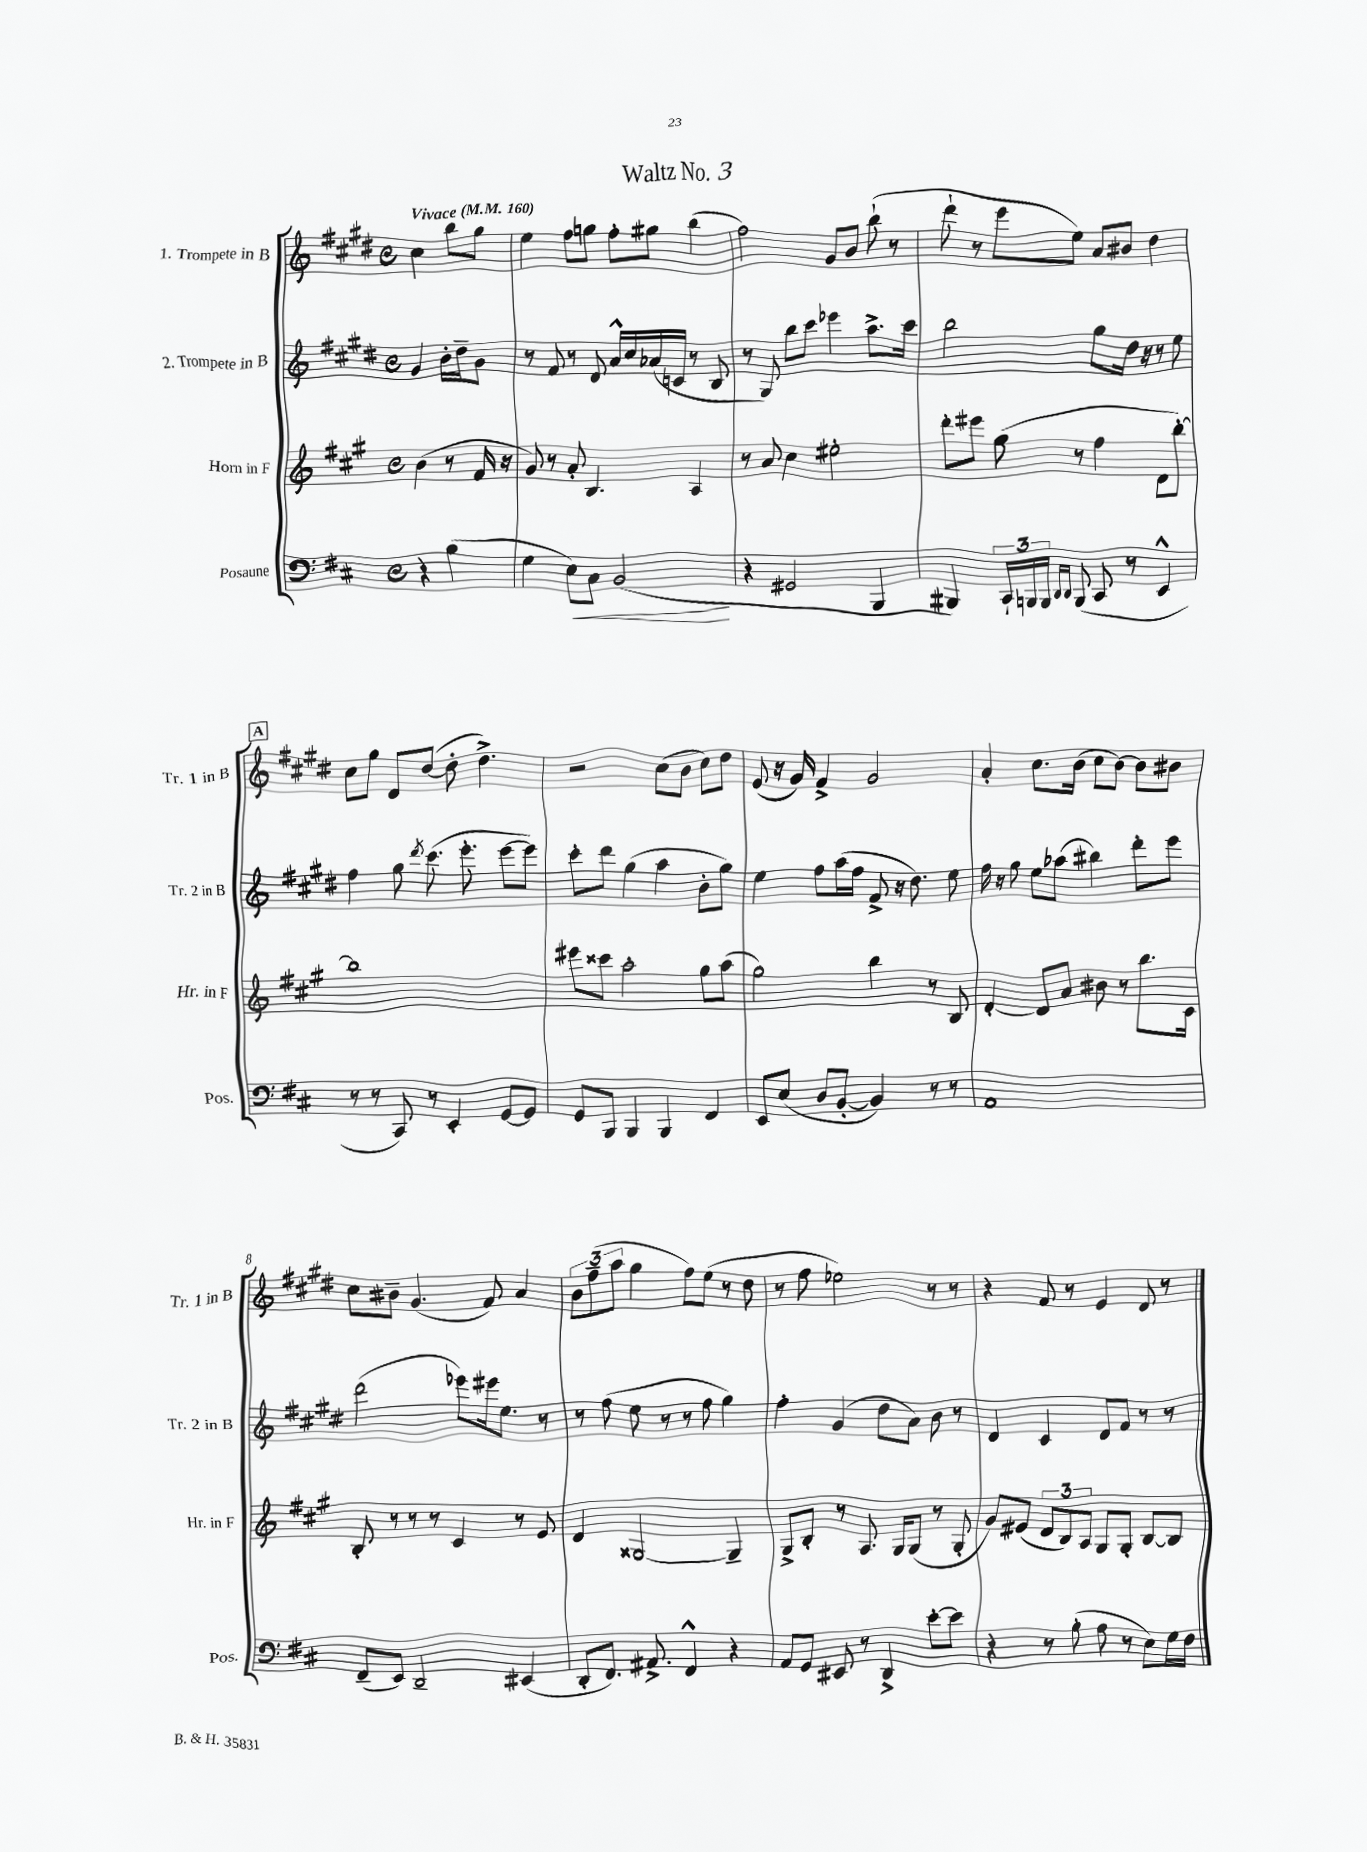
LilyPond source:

\header { title = "Waltz No. 3" }
<<
\new StaffGroup <<
\new Staff = "s0" \with { instrumentName = "1. Trompete in B" shortInstrumentName = "Tr. 1 in B" } {
    \clef treble \key e \major \defaultTimeSignature \time 4/4 \partial 2 \tempo "Vivace" 4 = 160
    \autoBeamOff cis''4 b''8[ gis''8] |
    e''4 fis''8[ g''8] fis''8[-. gis''8] b''4( |
    fis''2) gis'8[ b'8] b''8-!( r8 |
    dis'''8-! r8 e'''8[ e''8]) a'8[ bis'8] dis''4 |
    \mark \markup { \box "A" } cis''8[ gis''8] dis'8[ dis''8]~( dis''8-. dis''4.->) |
    r2 cis''8[( b'8] cis''8[) dis''8] |
    e'8( r16 gis'16) fis'4-> gis'2 |
    a'4-. cis''8.[ b'16]( cis''8[ b'8]~) b'8[ bis'8] |
    cis''8[ bis'8]-- gis'4.( fis'8) a'4 |
    \tuplet 3/2 { b'8[ fis''8--( a''8] } gis''4 fis''8[) e''8]( r8 dis''8 |
    r8 fis''8 ees''2) r8 r8 |
    r4 fis'8 r8 e'4 dis'8 r8 \bar "|." |
}
\new Staff = "s1" \with { instrumentName = "2. Trompete in B" shortInstrumentName = "Tr. 2 in B" } {
    \clef treble \key e \major \defaultTimeSignature \time 4/4 \partial 2
    \autoBeamOff gis'4 b'16[-. dis''16-- gis'8] |
    r8 fis'8 r8 dis'8 a'16[-^ cis''16 aes'16( c'16] r8 b8 |
    r8 gis8) b''8[ cis'''8] ees'''4 a''8.[-> cis'''16] |
    b''2 gis''8[ dis''16] r16 r8 e''8 |
    \mark \markup { \box "A" } fis''4 gis''8 \acciaccatura { dis'''8 } cis'''8.( e'''8.-. e'''8[~ e'''8]) |
    cis'''8[-. dis'''8] gis''4( a''4 b'8[-. gis''8]) |
    e''4 fis''8[ a''16( fis''16] fis'8-> r16 dis''8.) e''8 |
    fis''16 r16 gis''8 e''8[ aes''8]( bis''4) dis'''8[-. e'''8] |
    dis'''2( ees'''8[) eis'''16 e''8.] r8 |
    r8 fis''8( e''8 r8 r8 fis''8 gis''4) |
    fis''4-. gis'4( dis''8[ a'8]) b'8 r8 |
    dis'4 cis'4 dis'8[ fis'8] r8 r8 \bar "|." |
}
\new Staff = "s2" \with { instrumentName = "Horn in F" shortInstrumentName = "Hr. in F" } {
    \clef treble \key a \major \defaultTimeSignature \time 4/4 \partial 2
    \autoBeamOff b'4( r8 fis'16 r16 |
    gis'8) r8 a'8-. b4. a4 |
    r8 a'8 cis''4 eis''2-. |
    d'''8[-. eis'''8] gis''8( r8 fis''4 d'8[ b''8]~-.) |
    \mark \markup { \box "A" } b''1 |
    eis'''8[ cisis'''8] a''2-. gis''8[ a''8]( |
    gis''2) b''4 r8 b8 |
    d'4~-. d'8[ a'8] bis'8 r8 b''8.[ cis'16] |
    b8-. r8 r8 r8 cis'4 r8 e'8 |
    d'4 gisis2~ gisis4-- |
    gis8[-> b8]-. r8 a8. gis16[ gis8]( r8 gis8-. |
    gis'8[) eis'8]( \tuplet 3/2 { d'8[ b8) a8] } gis8[ gis8]-. b8[~ b8] \bar "|." |
}
\new Staff = "s3" \with { instrumentName = "Posaune" shortInstrumentName = "Pos." } {
    \clef bass \key d \major \defaultTimeSignature \time 4/4 \partial 2
    \autoBeamOff r4 b4( |
    g4 e8[\<) cis8] b,2\!( |
    r4 gis,2 b,,4 |
    bis,,4) \tuplet 3/2 { cis,16[-! b,,16 b,,16] } \grace { d,16[ d,16] } b,,8( cis,8 r8 e,4-^ |
    \mark \markup { \box "A" } r8 r8 cis,8) r8 e,4-. g,8[~ g,8] |
    g,8[ b,,8] b,,4 b,,4 fis,4 |
    e,8[ e8]( d8[ b,8]~-. b,4) r8 r8 |
    a,1 |
    fis,8[--( e,8]) d,2-- eis,4( |
    d,8[-. fis,8.]) ais,8.-> fis,4-^ r4 |
    a,8[ g,8] eis,8 r8 d,4-> e'8[~-. e'8] |
    r4 r8 b8-.( a8 r8 e8[) g16 fis16] \bar "|." |
}
>>
>>
